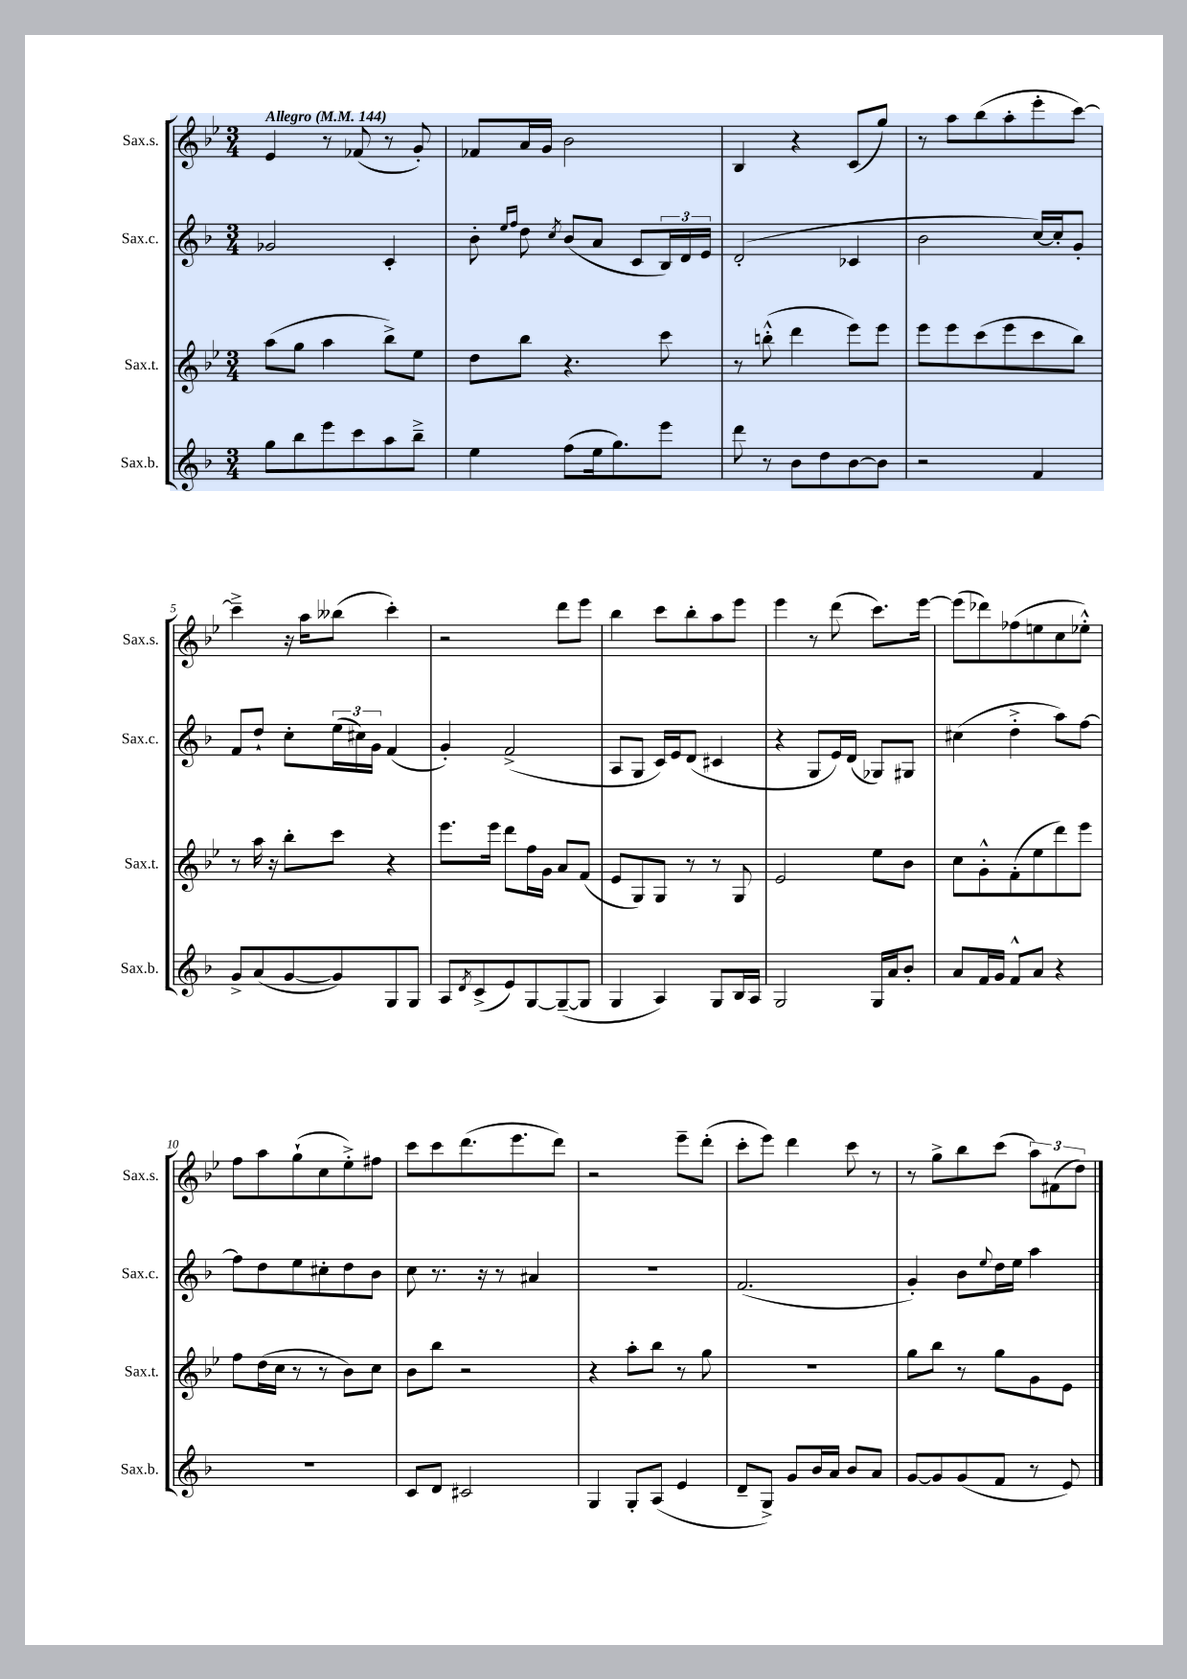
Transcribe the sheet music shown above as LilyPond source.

<<
\new StaffGroup <<
\new Staff = "s0" \with { instrumentName = "Sax.s." shortInstrumentName = "Sax.s." } {
    \clef treble \key bes \major \numericTimeSignature \time 3/4 \tempo "Allegro" 4 = 144
    ees'4 r8 fes'8( r8 g'8-.) |
    fes'8 a'16 g'16 bes'2 |
    bes4 r4 c'8( g''8) |
    r8 a''8 bes''8( a''8-. ees'''8-. c'''8~) |
    c'''4---> r16 a''16 beses''8( c'''4-.) |
    r2 d'''8 ees'''8 |
    bes''4 c'''8 bes''8-. a''8 ees'''8 |
    ees'''4 r8 d'''8( c'''8.) ees'''16~ |
    ees'''8( des'''8) fes''8( e''8 c''8 ees''8-.-^) |
    f''8 a''8 g''8-!( c''8 ees''8-.->) fis''8 |
    c'''8 c'''8 d'''8.( ees'''8. d'''8) |
    r2 ees'''8-- d'''8-.( |
    c'''8-. ees'''8) d'''4 c'''8 r8 |
    r8 g''8-> bes''8 c'''8( \tuplet 3/2 { a''8) fis'8( d''8) } \bar "|." |
}
\new Staff = "s1" \with { instrumentName = "Sax.c." shortInstrumentName = "Sax.c." } {
    \clef treble \key f \major \numericTimeSignature \time 3/4
    ges'2 c'4-. |
    bes'8-. \grace { e''16 f''16 } d''8 \acciaccatura { c''8 } bes'8( a'8 c'8 \tuplet 3/2 { bes16) d'16 e'16 } |
    d'2-.( ces'4 |
    bes'2 c''16~) c''16-. g'8-. |
    f'8 d''8-! c''8-. \tuplet 3/2 { e''16( cis''16) g'16 } f'4( |
    g'4-.) f'2->( |
    a8 g8 c'16) e'16 d'8( cis'4 |
    r4 g8 e'16) d'16( ges8) gis8 |
    cis''4( d''4-.-> a''8) f''8~ |
    f''8 d''8 e''8 cis''8-. d''8 bes'8 |
    c''8 r8. r16 r8 ais'4 |
    R2. |
    f'2.( |
    g'4-.) bes'8 \appoggiatura { e''8 } d''16 e''16 a''4 \bar "|." |
}
\new Staff = "s2" \with { instrumentName = "Sax.t." shortInstrumentName = "Sax.t." } {
    \clef treble \key bes \major \numericTimeSignature \time 3/4
    a''8( g''8 a''4 bes''8->) ees''8 |
    d''8 bes''8 r4. c'''8 |
    r8 b''8-.-^( d'''4 ees'''8) ees'''8 |
    ees'''8 ees'''8 c'''8( ees'''8 c'''8 bes''8) |
    r8 a''16 r16 bes''8-. c'''8 r4 |
    ees'''8. ees'''16 d'''8 f''16 g'16 a'8 f'8( |
    ees'8 g8) g8 r8 r8 g8 |
    ees'2 ees''8 bes'8 |
    c''8 g'8-.-^ f'8-.( ees''8 d'''8) ees'''8 |
    f''8 d''16( c''16 r8 r8 bes'8) c''8 |
    bes'8 bes''8 r2 |
    r4 a''8-. bes''8 r8 g''8 |
    R2. |
    g''8 bes''8 r8 g''8 g'8 ees'8 \bar "|." |
}
\new Staff = "s3" \with { instrumentName = "Sax.b." shortInstrumentName = "Sax.b." } {
    \clef treble \key f \major \numericTimeSignature \time 3/4
    g''8 bes''8 e'''8 c'''8 a''8 bes''8---> |
    e''4 f''8( e''16 g''8.) e'''8 |
    d'''8 r8 bes'8 d''8 bes'8~ bes'8 |
    r2 f'4 |
    g'8-> a'8( g'8~ g'8) g8 g8 |
    a8 \acciaccatura { d'8 } c'8->( e'8) g8~ g8~--( g8 |
    g4 a4) g8 bes16 a16 |
    g2 g16 a'16 bes'8-. |
    a'8 f'16 g'16 f'8-^ a'8 r4 |
    R2. |
    c'8 d'8 cis'2 |
    g4 g8-. a8( e'4 |
    d'8-- g8->) g'8 bes'16 a'16 bes'8 a'8 |
    g'8~ g'8 g'8( f'8 r8 e'8) \bar "|." |
}
>>
>>
